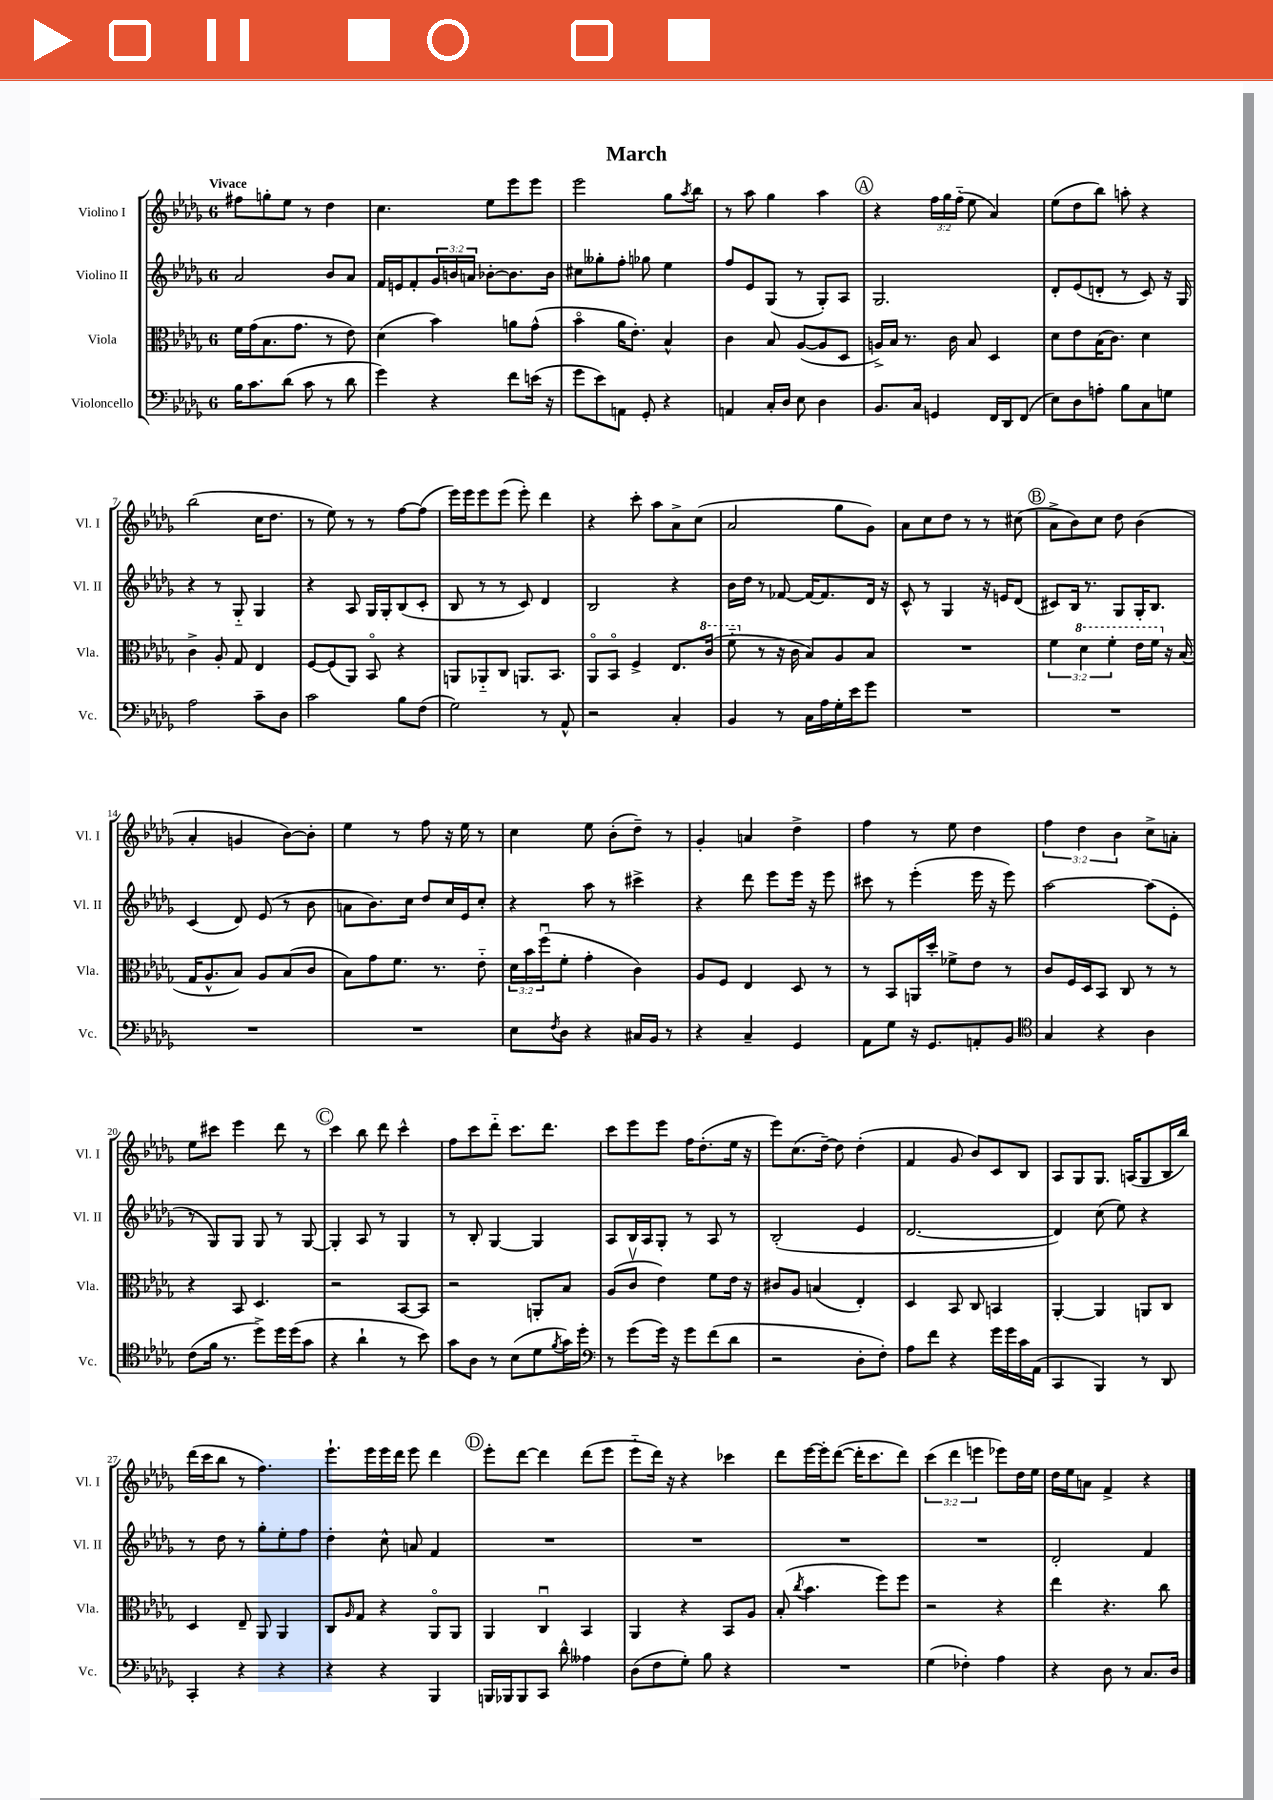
\header { title = "March" }
<<
\new StaffGroup <<
\new Staff = "s0" \with { instrumentName = "Violino I" shortInstrumentName = "Vl. I" } {
    \clef treble \key des \major \once \override Staff.TimeSignature.style = #'single-digit \time 6/8 \override Staff.TupletNumber.text = #tuplet-number::calc-fraction-text \tempo "Vivace"
    fis''8 g''8-. ees''8 r8 des''4 |
    c''4. ees''8 ees'''8 ees'''8 |
    ees'''2 ges''8 \acciaccatura { aes''8 } bes''8 |
    r8 aes''8 ges''4 aes''4 |
    \mark \markup { \circle "A" } r4 \tuplet 3/2 { f''16 ges''16 f''16-_( } ees''8 aes'4) |
    ees''8( des''8 bes''8) a''8-. r4 |
    bes''2( c''16 des''8. |
    r8 ees''8) r8 r8 f''8~ f''8( |
    ees'''16) ees'''16 ees'''8 ees'''8( ees'''8-.) des'''4 |
    r4 c'''8-. aes''8 aes'8-> c''8( |
    aes'2 ges''8 ges'8) |
    aes'8 c''8 des''8 r8 r8 cis''8( |
    \mark \markup { \circle "B" } aes'8-> bes'8) c''8 des''8 bes'4( |
    aes'4-. g'4 bes'8~) bes'8-. |
    ees''4 r8 f''8 r16 ees''16 r8 |
    c''4 ees''8 bes'8-.( des''8--) r8 |
    ges'4-. a'4 des''4-> |
    f''4 r8 ees''8 des''4 |
    \tuplet 3/2 { f''4 des''4 bes'4 } c''8-> a'8-. |
    ees''8 cis'''8 ees'''4 des'''8 r8 |
    \mark \markup { \circle "C" } c'''4 bes''8 des'''8 c'''4-^ |
    f''8 c'''8 des'''8-_ c'''8. des'''8. |
    c'''8 ees'''8 ees'''8 f''16 des''8.-.( ees''16 r16 |
    ees'''8) c''8.( des''16~--) des''8 des''4-.( |
    f'4 ges'8 bes'8) c'8 bes8 |
    aes8 ges8 ges8. a16( ges8 bes16 bes''16) |
    des'''16( c'''16 bes''8 r8 f''4.) |
    ees'''8.-! ees'''16 ees'''16 des'''16 ees'''8 des'''4 |
    \mark \markup { \circle "D" } ees'''8-. des'''8~ des'''4 des'''8( ees'''8 |
    ees'''8-_ des'''16) r16 r4 ces'''4 |
    des'''8 ees'''16~ ees'''16-. des'''8~( des'''16-. c'''8. des'''8) |
    \tuplet 3/2 { c'''4( des'''4 e'''4 } ees'''8) des''16 ees''16 |
    des''16 ees''16 a'8 f'4-> r4 \bar "|." |
}
\new Staff = "s1" \with { instrumentName = "Violino II" shortInstrumentName = "Vl. II" } {
    \clef treble \key des \major \once \override Staff.TimeSignature.style = #'single-digit \time 6/8 \override Staff.TupletNumber.text = #tuplet-number::calc-fraction-text
    aes'2 bes'8 aes'8 |
    f'16 e'16 f'8-. \tuplet 3/2 { ges'16 b'16 a'16 } bes'8~-. bes'8. bes'16 |
    cis''8 geses''8-. f''8-. ges''8 ees''4 |
    f''8 ees'8 ges8( r8 ges8-.) aes8 |
    \mark \markup { \circle "A" } ges2. |
    des'8-. ees'8( d'8-. r8 c'8) r16 ges16 |
    r4 r8 ges8-_ ges4 |
    r4 aes8 ges16 ges16-. bes8( c'8-. |
    bes8 r8 r8 c'8) des'4 |
    bes2 r4 |
    bes'16 des''16 r8 fes'8~ fes'16~ fes'8. des'16 r16 |
    c'8-^ r8 ges4 r16 e'16 des'8( |
    \mark \markup { \circle "B" } cis'8) bes16 r8. ges8 ges16-. bes8. |
    c'4( des'8) ees'8( r8 bes'8 |
    a'8 bes'8.) c''16 des''8 c''16 ees'16 c''8-. |
    r4 aes''8 r8 cis'''4-> |
    r4 des'''8 ees'''8 ees'''16 r16 ees'''8 |
    cis'''8 r8 ees'''4-.( ees'''16 r16 ees'''8) |
    aes''2~ aes''8( ees'8-. |
    r8 ges8) ges8 ges8 r8 ges8~ |
    \mark \markup { \circle "C" } ges4-. aes8 r8 ges4 |
    r8 bes8-. ges4~ ges4 |
    aes8 bes16 aes16 ges8-. r8 aes8 r8 |
    bes2-.( ees'4 |
    des'2.~ |
    des'4) c''8( ees''8) r4 |
    r8 des''8 r8 ges''8-. ees''8-. f''8 |
    des''4-. c''8-^ a'8 f'4 |
    \mark \markup { \circle "D" } R2. |
    R2. |
    R2. |
    R2. |
    des'2-. f'4 \bar "|." |
}
\new Staff = "s2" \with { instrumentName = "Viola" shortInstrumentName = "Vla." } {
    \clef alto \key des \major \once \override Staff.TimeSignature.style = #'single-digit \time 6/8 \override Staff.TupletNumber.text = #tuplet-number::calc-fraction-text
    f'16 ges'16( bes8. ges'8. r8 ees'8) |
    des'4( bes'4) a'8 ges'8-^( |
    bes'4\flageolet aes'16 ees'8.-.) bes4-^ |
    c'4 bes8 aes8~( aes8 des8 |
    \mark \markup { \circle "A" } a16->) bes16 r8. c'16 bes8 des4 |
    des'8 ees'8 bes16( c'8.) des'4 |
    c'4-> aes8-. ges8 ees4 |
    f8~ f8( aes,8) bes,8\flageolet r4 |
    a,8 aes,8-_ c8 a,8. bes,8. |
    aes,8\flageolet bes,8\flageolet f4-> ees8. \ottava #1 c''16( |
    f''8-_ \ottava #0 r8 r16 c'16 bes8) aes8 bes8 |
    R2. |
    \mark \markup { \circle "B" } \tuplet 3/2 { f'4 \ottava #1 des''4 f''4-. } ees''16 f''16 \ottava #0 r16 bes16( |
    ges16 aes8.-^ bes8) aes8 bes8( c'8 |
    bes8) ges'8 f'8. r8. ees'8-_ |
    \tuplet 3/2 { des'16 bes'16 f''16\downbow( } f'8-. ges'4-. c'4) |
    aes8 f8 ees4 des8 r8 |
    r8 bes,8 a,16 des''16-. fes'8-> ees'8 r8 |
    c'8 f16 des16 bes,8 c8 r8 r8 |
    r4 bes,8 des4. |
    \mark \markup { \circle "C" } r2 bes,8~ bes,8 |
    r2 a,8-. bes8 |
    aes8( c'8\upbow ees'4) f'8 ees'16 r16 |
    cis'8 aes8 b4( ees4-.) |
    des4 bes,8 c8 b,4 |
    aes,4~-. aes,4 a,8 c8 |
    des4 ees8-- aes,8 aes,4 |
    c8 \grace { aes16 } ges8 r4 aes,8\flageolet aes,8 |
    \mark \markup { \circle "D" } aes,4 c4\downbow bes,4 |
    aes,4 r4 bes,8 aes8 |
    bes8-.( \acciaccatura { c''8 } bes'4. f''8) f''8 |
    r2 r4 |
    ees''4 r4. c''8 \bar "|." |
}
\new Staff = "s3" \with { instrumentName = "Violoncello" shortInstrumentName = "Vc." } {
    \clef bass \key des \major \once \override Staff.TimeSignature.style = #'single-digit \time 6/8
    bes16 c'8. des'8( c'8 r8 des'8 |
    ges'4) r4 f'8 e'16( r16 |
    ges'8 ees'8) a,8 ges,8-. r4 |
    a,4 c16-. des16 ees8 des4 |
    \mark \markup { \circle "A" } bes,8. c16 g,4 f,16 des,16 f,8( |
    ees8) des8 a8-. bes8 c8 g8 |
    aes2 c'8-- des8 |
    c'2 bes8 f8( |
    ges2) r8 aes,8-^ |
    r2 c4-. |
    bes,4 r8 c16 aes16 ges16-. ees'16 ges'8 |
    R2. |
    \mark \markup { \circle "B" } R2. |
    R2. |
    R2. |
    ees8 \acciaccatura { f8 } des8 r4 cis16 bes,16 r8 |
    r4 c4-- ges,4 |
    aes,8 ges8 r16 ges,8. a,8-. bes,8 |
    \clef tenor ges4 r4 aes4 |
    c'8( f'16 r8. des''8->) des''16 des''16( ges'8 |
    \mark \markup { \circle "C" } r4 aes'4-! r8 bes'8) |
    ges'8 aes8 r8 bes8( des'8 \acciaccatura { f'8 } ges'16) des''16-. |
    \clef bass r8 ges'8( ges'16) r16 ges'8 f'8( des'8 |
    r2 des8-. f8-.) |
    aes8 f'8 r4 ges'16 ges'16 c'16 aes,16( |
    c,4 bes,,4) r8 des,8 |
    c,4-. r4 r4 |
    r4 r4 bes,,4 |
    \mark \markup { \circle "D" } b,,16 bes,,16 bes,,8 c,8 des'8-^ aeses4 |
    des8( f8 ges8-.) bes8 r4 |
    R2. |
    ges4( fes4-.) aes4 |
    r4 des8 r8 c8. des16 \bar "|." |
}
>>
>>
